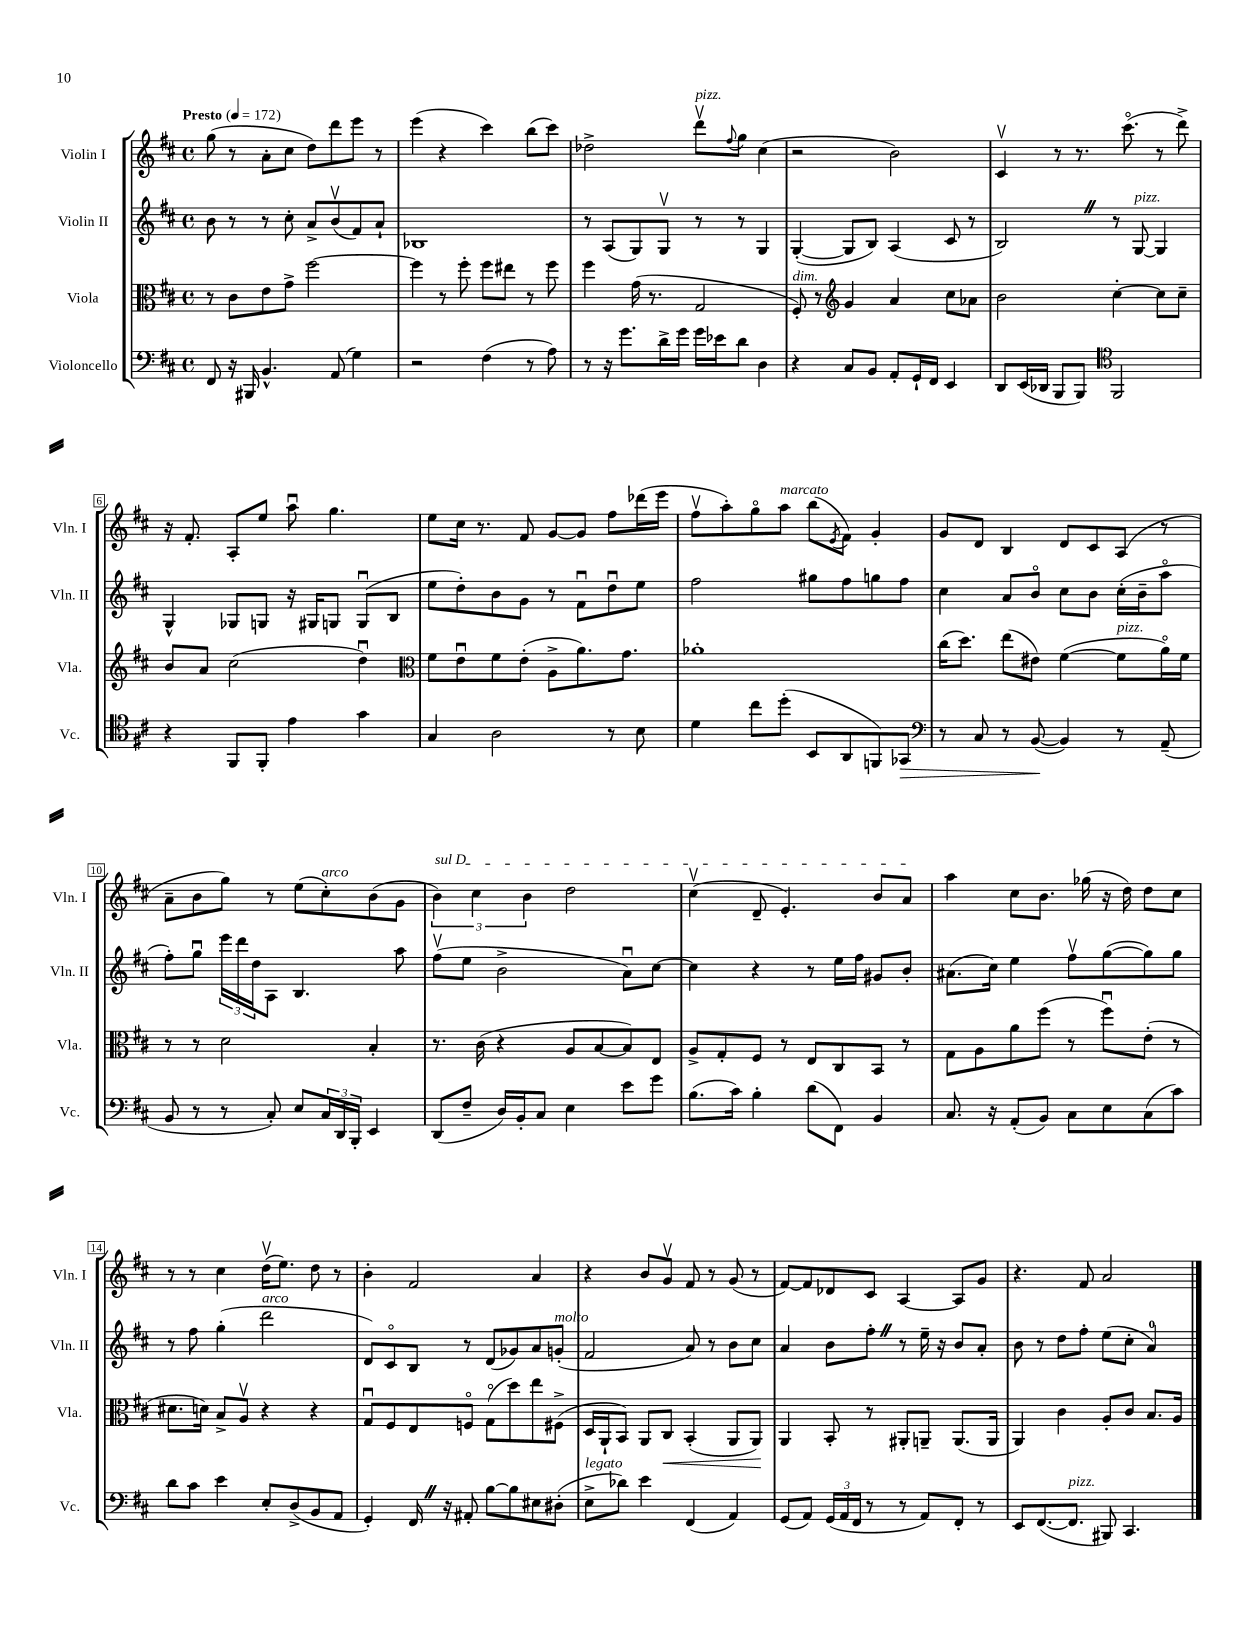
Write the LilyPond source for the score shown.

<<
\new StaffGroup <<
\new Staff = "s0" \with { instrumentName = "Violin I" shortInstrumentName = "Vln. I" } {
    \clef treble \key d \major \defaultTimeSignature \time 4/4 \tempo "Presto" 4 = 172
    g''8( r8 a'8-. cis''8 d''8) d'''8 e'''8 r8 |
    e'''4( r4 cis'''4) b''8( cis'''8) |
    des''2-> d'''8\upbow^\markup { \italic "pizz." } \appoggiatura { fis''8 } g''8 cis''4( |
    r2 b'2) |
    cis'4\upbow r8 r8. cis'''8.\flageolet( r8 d'''8->) |
    r16 fis'8.-. a8-. e''8 a''8\downbow g''4. |
    e''8 cis''16 r8. fis'8 g'8~ g'8 fis''8 des'''16( e'''16 |
    fis''8\upbow a''8-.) g''8\flageolet a''8^\markup { \italic "marcato" } b''8( \acciaccatura { e'8 } fis'8) g'4-. |
    g'8 d'8 b4 d'8 cis'8 a8( r8 |
    a'8-- b'8 g''8) r8 e''8( cis''8-.^\markup { \italic "arco" }) b'8( g'8 |
    \tuplet 3/2 { \once \override TextSpanner.bound-details.left.text = \markup { \italic "sul D" } b'4\startTextSpan) cis''4 b'4 } d''2 |
    cis''4\upbow( d'8-- e'4.-.) b'8 a'8\stopTextSpan |
    a''4 cis''8 b'8. ges''16( r16 d''16) d''8 cis''8 |
    r8 r8 cis''4 d''16\upbow( e''8.) d''8 r8 |
    b'4-. fis'2 a'4 |
    r4 b'8 g'8\upbow fis'8 r8 g'8( r8 |
    fis'8~) fis'8 des'8 cis'8 a4~ a8 g'8 |
    r4. fis'8 a'2 \bar "|." |
}
\new Staff = "s1" \with { instrumentName = "Violin II" shortInstrumentName = "Vln. II" } {
    \clef treble \key d \major \defaultTimeSignature \time 4/4
    b'8 r8 r8 cis''8-. a'8-> b'8\upbow( fis'8) a'8-! |
    bes1 |
    r8 a8( g8) g8\upbow r8 r8 g4 |
    g4~-.( g8 b8) a4( cis'8 r8 |
    b2) \once \override BreathingSign.text = \markup { \musicglyph "scripts.caesura.straight" } \breathe r8 g8~^\markup { \italic "pizz." } g4 |
    g4-^ ges8 g8 r16 gis16 g8 g8\downbow( b8 |
    e''8 d''8-.) b'8 g'8 r8 fis'8\downbow d''8\downbow e''8 |
    fis''2 gis''8 fis''8 g''8 fis''8 |
    cis''4 a'8 b'8\flageolet cis''8 b'8 cis''16-.( b'16-- a''8\flageolet |
    fis''8-.) g''8\downbow \tuplet 3/2 { e'''16 d'''16 d''16 } a8 b4. a''8 |
    fis''8\upbow( e''8 b'2-> a'8\downbow) cis''8~ |
    cis''4 r4 r8 e''16 fis''16 gis'8 b'8-. |
    ais'8.( cis''16) e''4 fis''8\upbow g''8~( g''8) g''8 |
    r8 fis''8 g''4-.( d'''2^\markup { \italic "arco" } |
    d'8) cis'8\flageolet b8 r8 d'8( ges'8) a'8 g'8-.^\markup { \italic "molto" }( |
    fis'2 a'8) r8 b'8 cis''8 |
    a'4 b'8 fis''8-. \once \override BreathingSign.text = \markup { \musicglyph "scripts.caesura.straight" } \breathe r8 e''16-- r16 b'8 a'8-. |
    b'8 r8 d''8 fis''8-. e''8( cis''8-. a'4-0) \bar "|." |
}
\new Staff = "s2" \with { instrumentName = "Viola" shortInstrumentName = "Vla." } {
    \clef alto \key d \major \defaultTimeSignature \time 4/4
    r8 cis'8 e'8 g'8-> fis''2~ |
    fis''4 r8 fis''8-. fis''8 eis''8 r8 fis''8 |
    fis''4 g'16( r8. g2 |
    fis8-.^\markup { \italic "dim." }) r8 \clef treble g'4 a'4 cis''8 aes'8 |
    b'2 cis''4~-. cis''8 cis''8-- |
    b'8 a'8 cis''2( d''4\downbow) |
    \clef alto fis'8 e'8\downbow fis'8 e'8-.( a8-> a'8.) g'8. |
    aes'1-. |
    cis''16( d''8.) e''8( eis'8) fis'4~( fis'8^\markup { \italic "pizz." } a'16\flageolet) fis'16 |
    r8 r8 d'2 b4-. |
    r8. cis'16( r4 a8 b8~ b8) e8 |
    a8-> g8-. fis8 r8 e8 cis8 b,8 r8 |
    g8 a8 a'8 fis''8( r8 fis''8\downbow) e'8-.( r8 |
    dis'8. d'16) b8-> a8\upbow r4 r4 |
    g8\downbow fis8 e8 f8\flageolet g8\flageolet( d''8) e''8 fis8->( |
    d16 a,16-! b,8) a,8 cis8\< b,4-.( a,8 a,8\!) |
    a,4 b,8-. r8 ais,8-. a,8-- a,8.( a,16 |
    a,4) cis'4 a8-. cis'8 b8. a16 \bar "|." |
}
\new Staff = "s3" \with { instrumentName = "Violoncello" shortInstrumentName = "Vc." } {
    \clef bass \key d \major \defaultTimeSignature \time 4/4
    fis,8 r16 bis,,16 b,4.-^ a,8( g4) |
    r2 fis4( r8 a8) |
    r8 r16 g'8. d'16-> g'16 g'16 ees'16 d'8 d4 |
    r4 cis8 b,8 a,8-. g,16-! fis,16 e,4 |
    d,8 e,16( des,16 b,,8 b,,8) \clef tenor fis,2 |
    r4 fis,8 fis,8-. e'4 g'4 |
    g4 a2 r8 b8 |
    d'4 cis''8 d''8-.( b,8 a,8 f,8) ges,8\> |
    \clef bass r8 cis8 r8 b,8~\!( b,4) r8 a,8--( |
    b,8 r8 r8 cis8-.) e8 \tuplet 3/2 { cis16 d,16 b,,16-. } e,4 |
    d,8( fis8-- d16) b,16-. cis8 e4 e'8 g'8 |
    b8.( cis'16) b4-. d'8( fis,8) b,4 |
    cis8. r16 a,8-.( b,8) cis8 e8 cis8( cis'8) |
    d'8 cis'8 e'4 e8-. d8->( b,8 a,8 |
    g,4-.) fis,16 \once \override BreathingSign.text = \markup { \musicglyph "scripts.caesura.straight" } \breathe r16 ais,8-. b8~ b8 eis8 dis8-.( |
    e8->^\markup { \italic "legato" } des'8) e'4 fis,4( a,4) |
    g,8( a,8) \tuplet 3/2 { g,16( a,16 fis,16 } r8 r8 a,8) fis,8-. r8 |
    e,8 fis,8.~( fis,8.^\markup { \italic "pizz." } bis,,8) cis,4. \bar "|." |
}
>>
>>
\layout { \context { \Score \override BarNumber.stencil = #(make-stencil-boxer 0.1 0.3 ly:text-interface::print) } }
